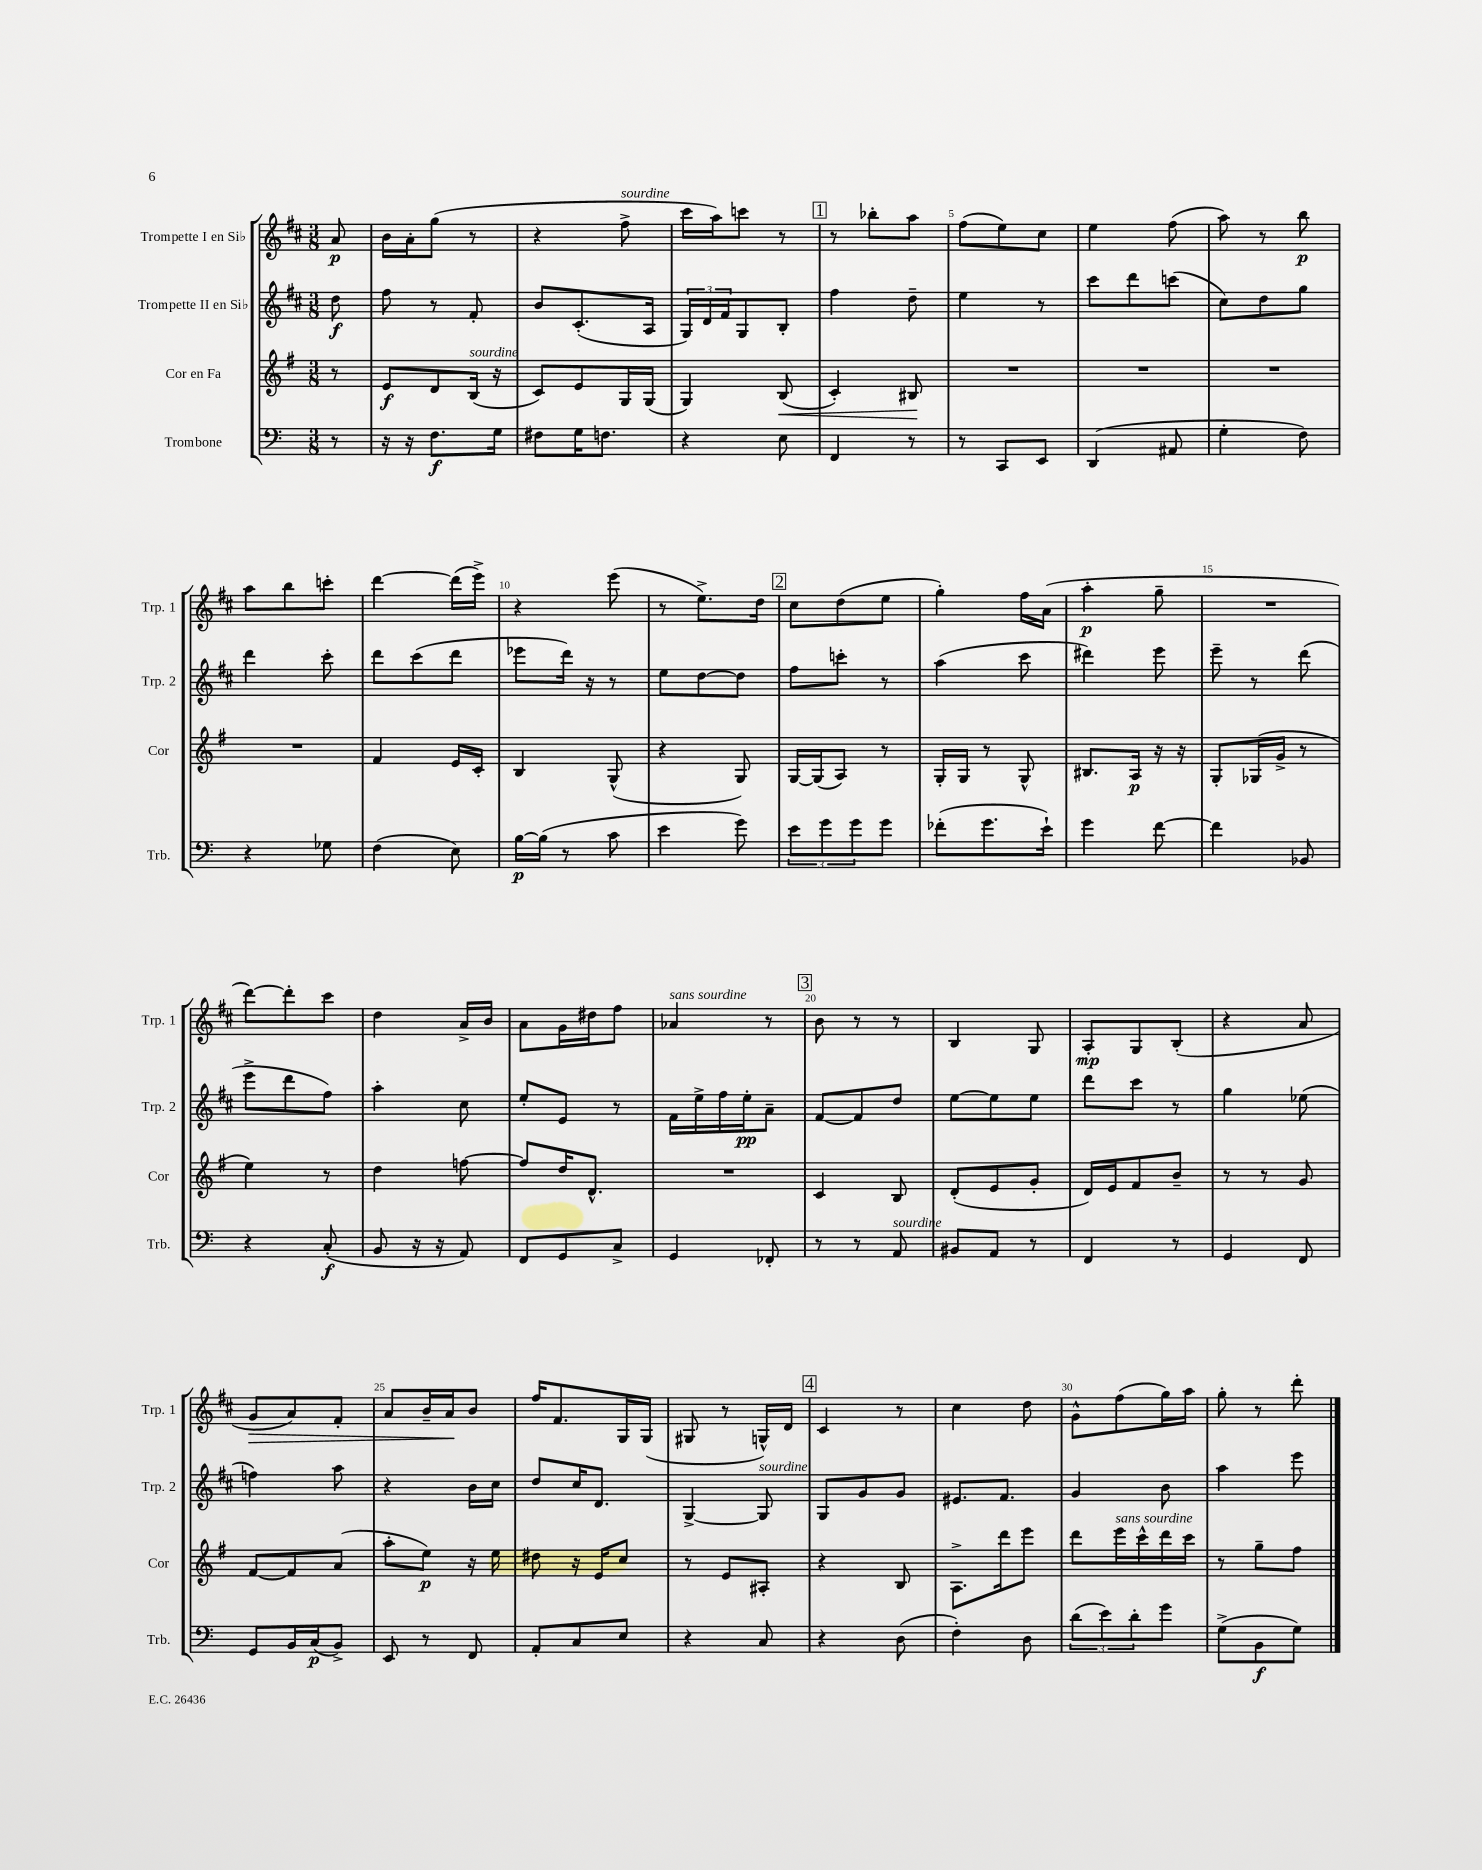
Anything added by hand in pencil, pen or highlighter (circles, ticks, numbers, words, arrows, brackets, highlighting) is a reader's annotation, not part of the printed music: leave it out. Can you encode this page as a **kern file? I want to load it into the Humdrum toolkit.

**kern	**dynam	**kern	**dynam	**kern	**dynam	**kern	**dynam
*part4	*part4	*part3	*part3	*part2	*part2	*part1	*part1
*staff4	*staff4	*staff3	*staff3	*staff2	*staff2	*staff1	*staff1
*I"Trombone	*	*I"Cor en Fa	*	*I"Trompette II en Si♭	*	*I"Trompette I en Si♭	*
*I'Trb.	*	*I'Cor	*	*I'Trp. 2	*	*I'Trp. 1	*
*clefF4	*	*clefG2	*	*clefG2	*	*clefG2	*
*k[]	*	*k[f#]	*	*k[f#c#]	*	*k[f#c#]	*
*M3/8	*	*M3/8	*	*M3/8	*	*M3/8	*
=	=	=	=	=	=	=	=
8r	.	8r	.	8dd\	f	8a/	p
=1	=1	=1	=1	=1	=1	=1	=1
16r	.	8e/L	f	8ff#\	.	16b\LL	.
16r	.	.	.	.	.	16a'\J	.
8.F\L	f	8d/	.	8r	.	(8gg\J	.
!	!	!LO:TX:a:i:t=sourdine	!	!	!	!	!
.	.	(16B/Jk	.	8f#'/	.	8r	.
16G\Jk	.	16r	.	.	.	.	.
=2	=2	=2	=2	=2	=2	=2	=2
8F#X\L	.	8c/L)	.	8b/L	.	4r	.
16G\K	.	8e/	.	(8.c#'/	.	.	.
8.Fn\J	.	.	.	.	.	.	.
!	!	!	!	!	!	!LO:TX:a:i:t=sourdine	!
.	.	16G/L	.	.	.	8ff#^\	.
.	.	(16G/JJ	.	16A/Jk	.	.	.
=3	=3	=3	=3	=3	=3	=3	=3
4r	.	4G/)	.	24G/LL)	.	16ccc#\LL	.
.	.	.	.	24d/	.	.	.
.	.	.	.	.	.	16aa\J)	.
.	.	.	.	24f#/J	.	.	.
.	.	.	.	8G/	.	8cccn\J	.
!	!	!	!LO:HP:b	!	!	!	!
8E\	.	(8B/	<	8B'/J	.	8r	.
!!LO:REH:place=s1:t=1
=4	=4	=4	=4	=4	=4	=4	=4
4FF/	.	4c'/)	.	4ff#\	.	8r	.
.	.	.	.	.	.	8bb-X'\L	.
8r	.	8B#X/	.	8dd~\	.	8aa\J	.
.	.	.	[	.	.	.	.
=5	=5	=5	=5	=5	=5	=5	=5
8r	.	4.r	.	4ee\	.	(8ff#\L	.
8CC/L	.	.	.	.	.	8ee\)	.
8EE/J	.	.	.	8r	.	8cc#\J	.
=6	=6	=6	=6	=6	=6	=6	=6
(4DD/	.	4.r	.	8ccc#\L	.	4ee\	.
.	.	.	.	8ddd\	.	.	.
8AA#X/	.	.	.	(8cccn\J	.	(8ff#\	.
=7	=7	=7	=7	=7	=7	=7	=7
4G'\	.	4.r	.	8cc#\L)	.	8aa\)	.
.	.	.	.	8dd\	.	8r	.
8F\)	.	.	.	8gg\J	.	8bb\	p
!!LO:LB:g=z
=8	=8	=8	=8	=8	=8	=8	=8
4r	.	4.r	.	4ddd\	.	8aa\L	.
.	.	.	.	.	.	8bb\	.
8G-X\	.	.	.	8ccc#'\	.	8cccn'\J	.
=9	=9	=9	=9	=9	=9	=9	=9
(4F\	.	4f#/	.	8ddd\L	.	[4ddd\	.
.	.	.	.	(8ccc#\	.	.	.
8E\)	.	16e/LL	.	8ddd\J	.	(16ddd\LL]	.
.	.	16c'/JJ	.	.	.	16eee^\JJ)	.
=10	=10	=10	=10	=10	=10	=10	=10
[16B\LL	p	4B/	.	8eee-X\L	.	4r	.
(16B\JJ]	.	.	.	.	.	.	.
8r	.	.	.	16ddd\Jk)	.	.	.
.	.	.	.	16r	.	.	.
8c\	.	(8G^^/	.	8r	.	(8eee\	.
=11	=11	=11	=11	=11	=11	=11	=11
4e\	.	4r	.	8ee\L	.	8r	.
.	.	.	.	[8dd\	.	8.ee^\L)	.
8g\)	.	8G/)	.	8dd\J]	.	.	.
.	.	.	.	.	.	16dd\Jk	.
!!LO:REH:place=s1:t=2
=12	=12	=12	=12	=12	=12	=12	=12
12e\L	.	[16G/LL	.	8ff#\L	.	8cc#\L	.
.	.	(16G/J]	.	.	.	.	.
12g\	.	.	.	.	.	.	.
.	.	8A/J)	.	8cccn'\J	.	(8dd\	.
12g\	.	.	.	.	.	.	.
8g\J	.	8r	.	8r	.	8ee\J	.
=13	=13	=13	=13	=13	=13	=13	=13
(8f-X'\L	.	16G'/LL	.	(4aa\	.	4gg'\)	.
.	.	16G/JJ	.	.	.	.	.
8.g\	.	8r	.	.	.	.	.
.	.	8G^^/	.	8ccc#\	.	16ff#\LL	.
16e`\Jk)	.	.	.	.	.	(16a\JJ	.
=14	=14	=14	=14	=14	=14	=14	=14
4g\	.	8.B#X/L	.	4ddd#X\)	.	4aa'\	p
.	.	16A/Jk	p	.	.	.	.
[8f\	.	16r	.	8eee\	.	8gg~\	.
.	.	16r	.	.	.	.	.
=15	=15	=15	=15	=15	=15	=15	=15
4f\]	.	8G'/L	.	8eee~\	.	4.r	.
.	.	(16G-X/L	.	8r	.	.	.
.	.	16g^/JJ	.	.	.	.	.
8BB-X/	.	8r	.	(8ddd\	.	.	.
!!LO:LB:g=z
=16	=16	=16	=16	=16	=16	=16	=16
4r	.	4ee\)	.	8eee^\L	.	[8ddd\L)	.
.	.	.	.	8ddd\	.	8ddd'\]	.
(8C'/	f	8r	.	8ff#\J)	.	8ccc#\J	.
=17	=17	=17	=17	=17	=17	=17	=17
8BB/	.	4dd\	.	4aa'\	.	4dd\	.
16r	.	.	.	.	.	.	.
16r	.	.	.	.	.	.	.
8AA/)	.	[8ffn\	.	8cc#\	.	16a^/LL	.
.	.	.	.	.	.	16b/JJ	.
=18	=18	=18	=18	=18	=18	=18	=18
8FF/L	.	8ff/L]	.	8ee'/L	.	8a\L	.
8GG/	.	16dd/K	.	8e/J	.	16g\L	.
.	.	8.d^^/J	.	.	.	16dd#X\J	.
8C^/J	.	.	.	8r	.	8ff#\J	.
=19	=19	=19	=19	=19	=19	=19	=19
!	!	!	!	!	!	!LO:TX:a:i:t=sans sourdine	!
4GG/	.	4.r	.	16f#\LL	.	4a-X/	.
.	.	.	.	16ee^\	.	.	.
.	.	.	.	16ff#\	.	.	.
.	.	.	.	16ee'\J	pp	.	.
8FF-X'/	.	.	.	8a~\J	.	8r	.
!!LO:REH:place=s1:t=3
=20	=20	=20	=20	=20	=20	=20	=20
8r	.	4c/	.	[8f#/L	.	8b\	.
8r	.	.	.	8f#/]	.	8r	.
!LO:TX:a:i:t=sourdine	!	!	!	!	!	!	!
8AA/	.	8B/	.	8dd/J	.	8r	.
=21	=21	=21	=21	=21	=21	=21	=21
8BB#X/L	.	(8d'/L	.	[8ee\L	.	4B/	.
8AA/J	.	8e/	.	8ee\]	.	.	.
8r	.	8g'/J	.	8ee\J	.	8G/	.
=22	=22	=22	=22	=22	=22	=22	=22
4FF/	.	16d/LL)	.	8ddd\L	.	8A'/L	mp
.	.	16e/J	.	.	.	.	.
.	.	8f#/	.	8ccc#\J	.	8G/	.
8r	.	8b~/J	.	8r	.	(8B'/J	.
=23	=23	=23	=23	=23	=23	=23	=23
4GG/	.	8r	.	4gg\	.	4r	.
.	.	8r	.	.	.	.	.
8FF/	.	8g/	.	(8ee-X\	.	8a/	.
!!LO:LB:g=z
=24	=24	=24	=24	=24	=24	=24	=24
!	!	!	!	!	!	!	!LO:HP:b
8GG/L	.	[8f#/L	.	4ffn\)	.	8g/L	>
16BB/L	.	8f#/]	.	.	.	8a/)	.
(16C/J	p	.	.	.	.	.	.
8BB^/J)	.	(8a/J	.	8aa\	.	8f#'/J	.
=25	=25	=25	=25	=25	=25	=25	=25
8EE/	.	8aa'\L	.	4r	.	8a/L	.
8r	.	8ee\J)	p	.	.	16b~/L	.
.	.	.	.	.	.	16a/J	.
8FF/	.	16r	.	16b\LL	.	8b/J	]
.	.	16ee\	.	16cc#\JJ	.	.	.
=26	=26	=26	=26	=26	=26	=26	=26
8AA'/L	.	8dd#X\	.	8dd/L	.	16ff#/KL	.
.	.	.	.	.	.	8.f#/	.
8C/	.	16r	.	16cc#/K	.	.	.
.	.	16e/KL	.	8.d/J	.	.	.
8E/J	.	8cc/J	.	.	.	16G/L	.
.	.	.	.	.	.	(16G/JJ	.
=27	=27	=27	=27	=27	=27	=27	=27
4r	.	8r	.	[4G^/	.	8G#X/	.
.	.	8e/L	.	.	.	8r	.
!	!	!	!	!LO:TX:a:i:t=sourdine	!	!	!
8C/	.	8A#X'/J	.	8G/]	.	16Gn^^/LL)	.
.	.	.	.	.	.	16d/JJ	.
!!LO:REH:place=s1:t=4
=28	=28	=28	=28	=28	=28	=28	=28
4r	.	4r	.	8G/L	.	4c#/	.
.	.	.	.	8g/	.	.	.
(8D\	.	8B/	.	8g/J	.	8r	.
=29	=29	=29	=29	=29	=29	=29	=29
4F'\)	.	8.A^\L	.	8.e#X/L	.	4cc#\	.
.	.	16ddd\k	.	8.f#/J	.	.	.
8D\	.	8eee\J	.	.	.	8dd\	.
=30	=30	=30	=30	=30	=30	=30	=30
(12d\L	.	8ddd\L	.	4g/	.	8g^^\L	.
12e\)	.	.	.	.	.	.	.
!	!	!LO:TX:a:i:t=sans sourdine	!	!	!	!	!
.	.	16eee\L	.	.	.	(8ff#\	.
12d'\	.	.	.	.	.	.	.
.	.	16ccc^^\	.	.	.	.	.
8g\J	.	16ddd\	.	8b\	.	16gg\L)	.
.	.	16ccc\JJ	.	.	.	16aa\JJ	.
=31	=31	=31	=31	=31	=31	=31	=31
(8G^\L	.	8r	.	4aa\	.	8gg'\	.
8BB\	f	8gg~\L	.	.	.	8r	.
8G\J)	.	8ff#\J	.	8eee\	.	8ddd'\	.
==	==	==	==	==	==	==	==
*-	*-	*-	*-	*-	*-	*-	*-
